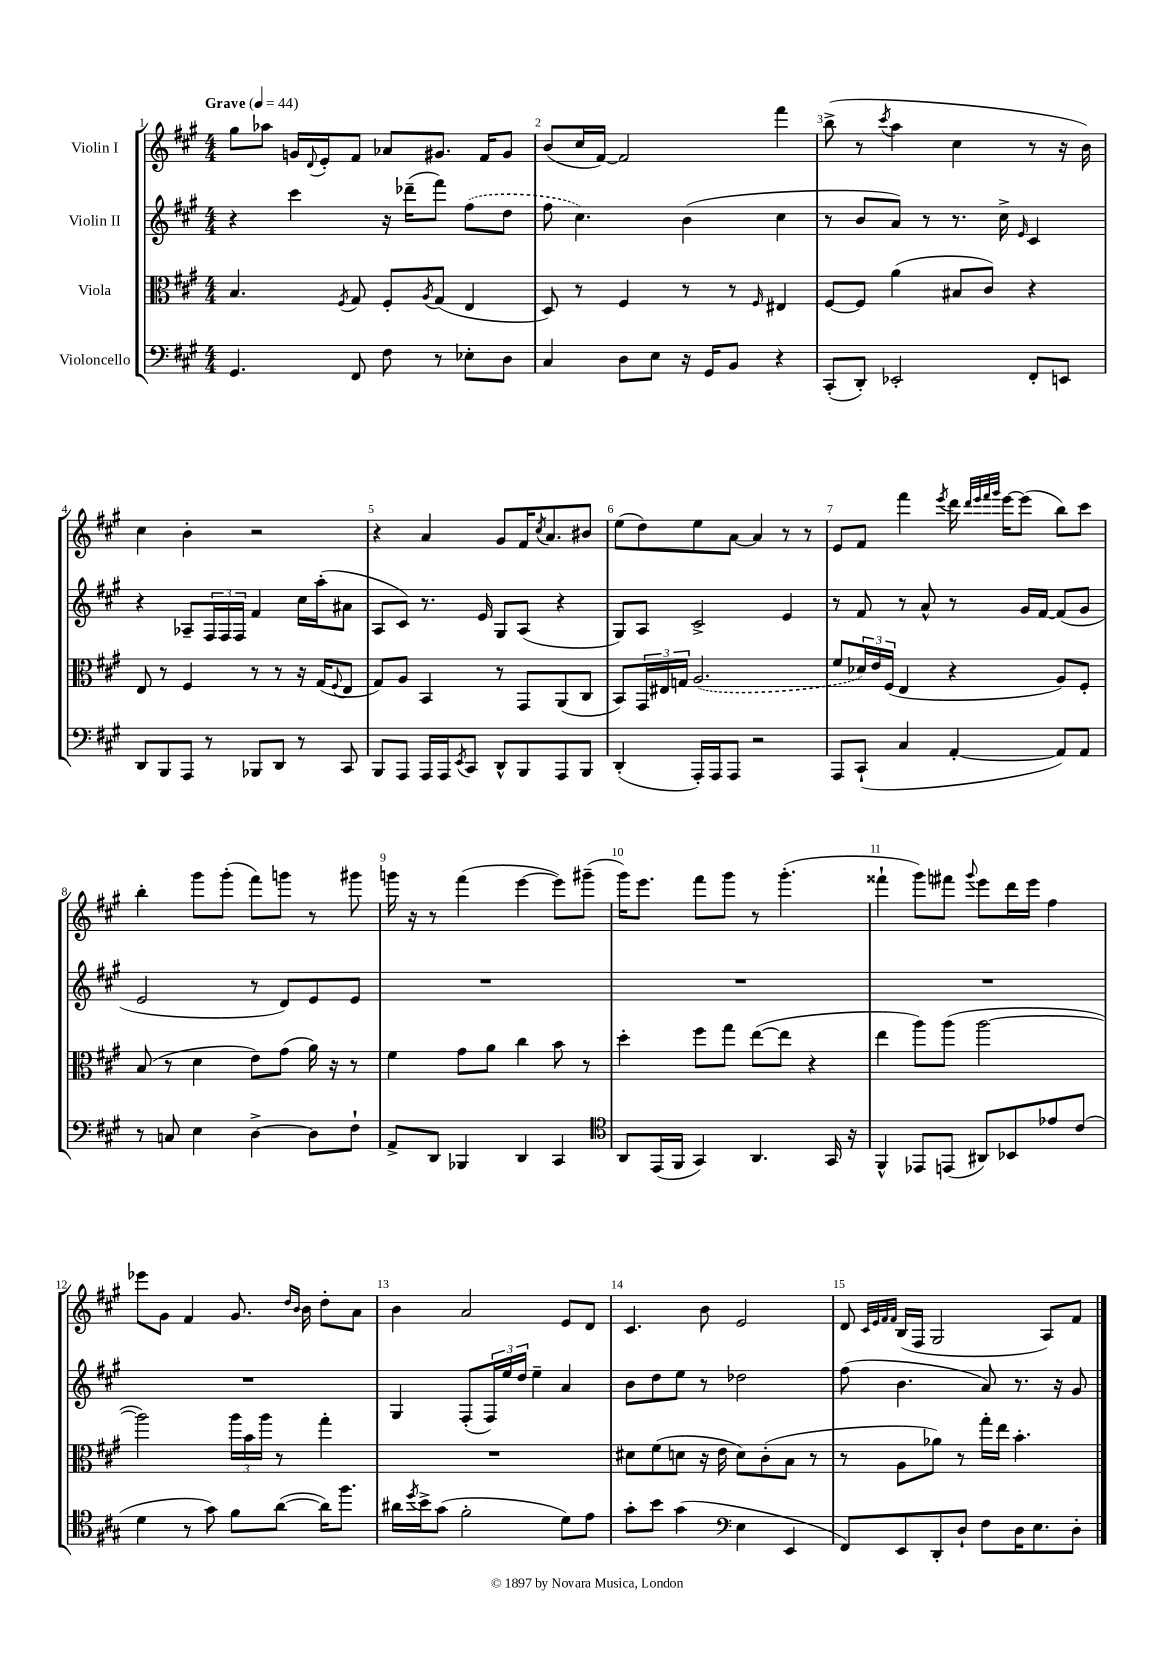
<<
\new StaffGroup <<
\new Staff = "s0" \with { instrumentName = "Violin I" } {
    \clef treble \key a \major \numericTimeSignature \time 4/4 \tempo "Grave" 4 = 44
    gis''8 aes''8 g'16 \appoggiatura { d'8 } e'16-. fis'8 aes'8 gis'8. fis'16 gis'8 |
    b'8( cis''16 fis'16~) fis'2 fis'''4 |
    b''8->( r8 \acciaccatura { cis'''8 } a''4 cis''4 r8 r16 b'16) |
    cis''4 b'4-. r2 |
    r4 a'4 gis'8 fis'16 \acciaccatura { cis''8 } a'8. bis'8 |
    e''8( d''8) e''8 a'8~ a'4 r8 r8 |
    e'8 fis'8 fis'''4 \acciaccatura { e'''8 } d'''16 \grace { d'''32 e'''32 fis'''32 gis'''32 } e'''16~ e'''8( b''8) cis'''8 |
    b''4-. gis'''8 gis'''8-.( fis'''8) g'''8 r8 gis'''8 |
    g'''16 r16 r8 fis'''4( e'''4~ e'''8) gis'''8--( |
    gis'''16) e'''8. fis'''8 gis'''8 r8 gis'''4.-.( |
    fisis'''4-! gis'''8) fis'''8 \appoggiatura { gis'''8 } e'''8 d'''16 e'''16 fis''4 |
    ees'''8 gis'8 fis'4 gis'8. \grace { d''16 b'16 } b'16 d''8-. a'8 |
    b'4 a'2 e'8 d'8 |
    cis'4. b'8 e'2 |
    d'8 \grace { cis'32 e'32 fis'32 fis'32 } b16( fis16 gis2 a8) fis'8 \bar "|." |
}
\new Staff = "s1" \with { instrumentName = "Violin II" } {
    \clef treble \key a \major \numericTimeSignature \time 4/4
    r4 cis'''4 r16 des'''16--( fis'''8) \once \slurDashed fis''8( d''8 |
    fis''8 cis''4.) b'4( cis''4 |
    r8 b'8 a'8) r8 r8. cis''16-> \grace { e'16 } cis'4 |
    r4 aes8-- \tuplet 3/2 { fis16 fis16 fis16 } fis'4 cis''16 a''16-.( ais'8 |
    a8 cis'8) r8. e'16 gis8 a8( r4 |
    gis8) a8 cis'2-> e'4 |
    r8 fis'8 r8 a'8-^ r8 gis'16 fis'16~ fis'8( gis'8 |
    e'2 r8 d'8) e'8 e'8 |
    R1 |
    R1 |
    R1 |
    R1 |
    gis4 fis8-.( \tuplet 3/2 { fis16) e''16 d''16 } e''4-- a'4 |
    b'8 d''8 e''8 r8 des''2 |
    fis''8( b'4. a'8) r8. r16 gis'8 \bar "|." |
}
\new Staff = "s2" \with { instrumentName = "Viola" } {
    \clef alto \key a \major \numericTimeSignature \time 4/4
    b4. \acciaccatura { fis8 } gis8 fis8-. \acciaccatura { a8 } gis8( e4 |
    d8) r8 fis4 r8 r8 \grace { fis16 } eis4 |
    fis8~ fis8 a'4( bis8 cis'8) r4 |
    e8 r8 fis4 r8 r8 r16 gis16( \appoggiatura { fis8 } e8 |
    gis8) a8 b,4 r8 gis,8 a,8( cis8 |
    b,8) \tuplet 3/2 { gis,16 eis16 g16 } \once \slurDashed a2.( |
    fis'8 \tuplet 3/2 { des'16) e'16 fis16( } e4 r4 a8) fis8-. |
    b8( r8 d'4 e'8) gis'8( a'16) r16 r8 |
    fis'4 gis'8 a'8 cis''4 b'8 r8 |
    d''4-. fis''8 gis''8 e''8~( e''8 r4 |
    e''4 a''8) a''8( a''2~ |
    a''2) \tuplet 3/2 { a''16 b'16 a''16 } r8 gis''4-. |
    R1 |
    dis'8 fis'8( d'8 r16 e'16 d'8) cis'8-.( b8 r8 |
    r8 a8 aes'8) r8 gis''16-. e''16 b'4.-. \bar "|." |
}
\new Staff = "s3" \with { instrumentName = "Violoncello" } {
    \clef bass \key a \major \numericTimeSignature \time 4/4
    gis,4. fis,8 fis8 r8 ees8-. d8 |
    cis4 d8 e8 r16 gis,16 b,8 r4 |
    cis,8-.( d,8-.) ees,2-. fis,8-. e,8 |
    d,8 b,,8 a,,8 r8 bes,,8 d,8 r8 cis,8 |
    b,,8 a,,8 a,,16 a,,16 \acciaccatura { e,8 } cis,8 d,8-^ b,,8 a,,8 b,,8 |
    d,4-.( a,,16-.) a,,16 a,,8 r2 |
    a,,8 cis,8-!( cis4 a,4~-. a,8) a,8 |
    r8 c8 e4 d4~-> d8 fis8-! |
    a,8-> d,8 bes,,4 d,4 cis,4 |
    \clef tenor a,8 e,16( fis,16 gis,4) a,4. gis,16 r16 |
    fis,4-^ ees,8 e,8( ais,8) bes,8 ees'8 cis'8( |
    d'4 r8 gis'8) fis'8 a'8~( a'16) fis''8. |
    ais'16 \acciaccatura { d''8 } b'16-> gis'8( fis'2-. d'8) e'8 |
    gis'8-. b'8 gis'4( \clef bass e4 e,4 |
    fis,8) e,8 d,8-. d8-! fis8 d16 e8. d8-. \bar "|." |
}
>>
>>
\layout { \context { \Score \override BarNumber.break-visibility = ##(#f #t #t) barNumberVisibility = #all-bar-numbers-visible } }
